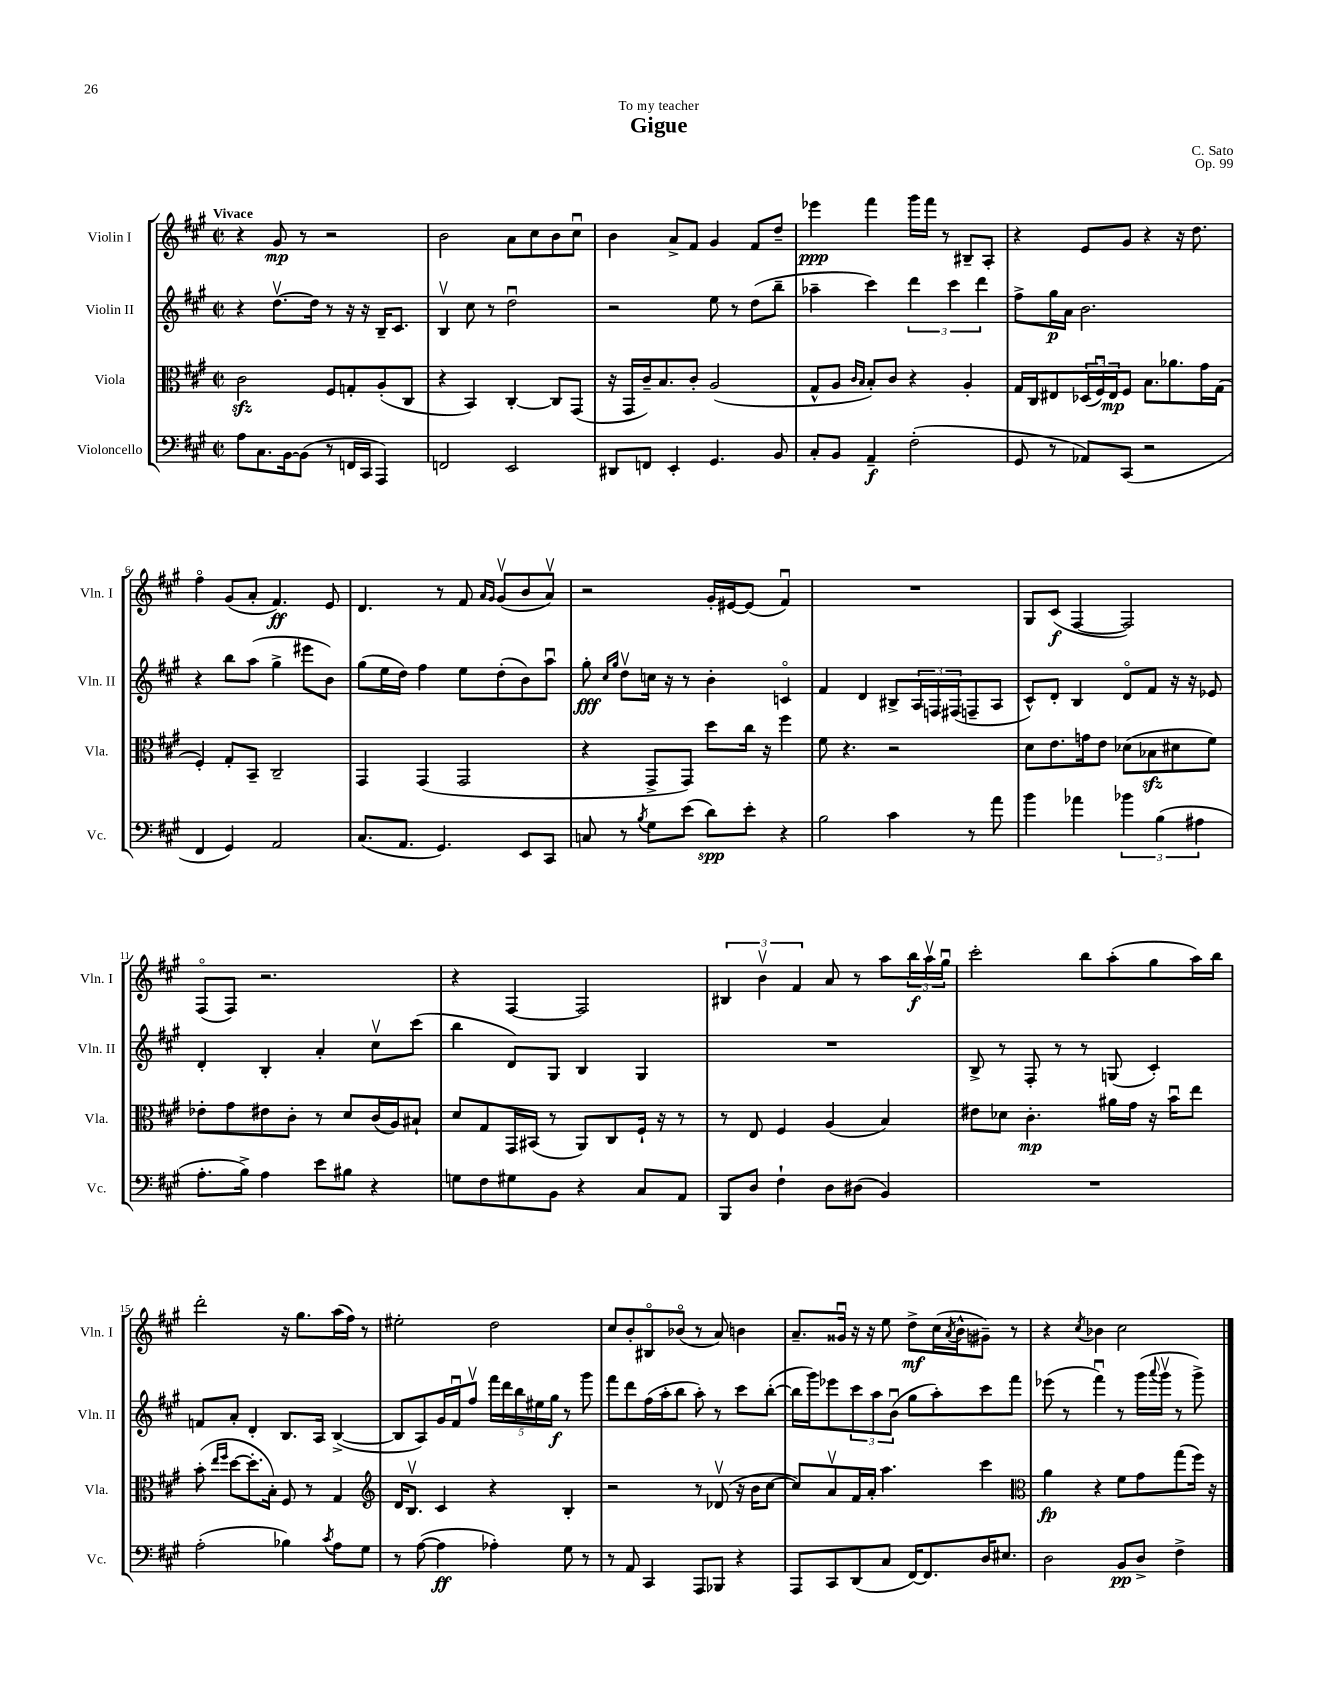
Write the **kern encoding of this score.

**kern	**dynam	**kern	**dynam	**kern	**dynam	**kern	**dynam
*part4	*part4	*part3	*part3	*part2	*part2	*part1	*part1
*staff4	*staff4	*staff3	*staff3	*staff2	*staff2	*staff1	*staff1
*I"Violoncello	*	*I"Viola	*	*I"Violin II	*	*I"Violin I	*
*I'Vc.	*	*I'Vla.	*	*I'Vln. II	*	*I'Vln. I	*
*clefF4	*	*clefC3	*	*clefG2	*	*clefG2	*
*k[f#c#g#]	*	*k[f#c#g#]	*	*k[f#c#g#]	*	*k[f#c#g#]	*
*M2/2	*	*M2/2	*	*M2/2	*	*M2/2	*
*met(c|)	*	*met(c|)	*	*met(c|)	*	*met(c|)	*
=1	=1	=1	=1	=1	=1	=1	=1
!	!	!	!	!	!	!LO:TX:a:B:t=Vivace	!
8A\L	.	2c#zz\	.	4r	.	4r	.
8.C#\	.	.	.	.	.	.	.
.	.	.	.	[8.ddv\L	.	8g#/	mp
[16BB\k	.	.	.	.	.	.	.
(8BB\J]	.	.	.	.	.	8r	.
.	.	.	.	16dd\Jk]	.	.	.
8r	.	8F#/L	.	8r	.	2r	.
16FFn/LL	.	8Gn'/	.	16r	.	.	.
16CC#/JJ	.	.	.	16r	.	.	.
4AAA/)	.	(8A'/	.	16B~/KL	.	.	.
.	.	.	.	8.c#/J	.	.	.
.	.	8C#/J	.	.	.	.	.
=2	=2	=2	=2	=2	=2	=2	=2
2FFn/	.	4r	.	4Bv/	.	2b\	.
.	.	4BB/)	.	8cc#\	.	.	.
.	.	.	.	8r	.	.	.
2EE/	.	[4C#'/	.	2ddu\	.	8a\L	.
.	.	.	.	.	.	8cc#\	.
.	.	8C#/L]	.	.	.	8b\	.
.	.	(8GG#/J	.	.	.	8cc#u\J	.
=3	=3	=3	=3	=3	=3	=3	=3
8DD#X/L	.	16r	.	2r	.	4b\	.
.	.	16GG#/LL	.	.	.	.	.
8FFn/J	.	16c#~/J)	.	.	.	.	.
.	.	8.B/	.	.	.	.	.
4EE'/	.	.	.	.	.	8a^/L	.
.	.	8c#'/J	.	.	.	8f#/J	.
4.GG#/	.	(2A/	.	8ee\	.	4g#/	.
.	.	.	.	8r	.	.	.
.	.	.	.	(8dd\L	.	8f#/L	.
8BB/	.	.	.	8bb~\J	.	8dd~/J	.
=4	=4	=4	=4	=4	=4	=4	=4
8C#'/L	.	8G#^^/L	.	4aa-X~\	.	4eee-X\	ppp
8BB/J	.	8A/J	.	.	.	.	.
.	.	16qqc#/LL	.	.	.	.	.
.	.	16qqB/JJ	.	.	.	.	.
4AA~/	f	8B'/L)	.	4ccc#\)	.	4fff#\	.
.	.	8c#/J	.	.	.	.	.
(2F#'\	.	4r	.	6ddd\	.	16ggg#\LL	.
.	.	.	.	.	.	16fff#\JJ	.
.	.	.	.	.	.	8r	.
.	.	.	.	6ccc#\	.	.	.
.	.	4A'/	.	.	.	8B#X~/L	.
.	.	.	.	6ddd\	.	.	.
.	.	.	.	.	.	8A'/J	.
=5	=5	=5	=5	=5	=5	=5	=5
8GG#/	.	16G#/LL	.	8ff#^\L	.	4r	.
.	.	16C#/J	.	.	.	.	.
8r	.	8E#X/	.	16gg#\L	p	.	.
.	.	.	.	16a\JJ	.	.	.
8AA-X/L)	.	(24D-X/L	.	2.b\	.	8e/L	.
.	.	24F#u/)	.	.	.	.	.
.	.	24E#/J	mp	.	.	.	.
(8CC#/J	.	8F#/J	.	.	.	8g#/J	.
2r	.	8.B\L	.	.	.	4r	.
.	.	8.a-X\	.	.	.	.	.
.	.	.	.	.	.	16r	.
.	.	.	.	.	.	8.dd\	.
.	.	16g#\L	.	.	.	.	.
.	.	(16G#\JJ	.	.	.	.	.
!!LO:LB:g=z
=6	=6	=6	=6	=6	=6	=6	=6
4FF#/	.	4F#'/)	.	4r	.	4ff#\	.
4GG#/)	.	8G#'/L	.	8bb\L	.	(8g#/L	.
.	.	8BB~/J	.	(8aa\J	.	8a'/J	.
2AA/	.	2C#~/	.	4gg#^\	.	4.f#/)	ff
.	.	.	.	8eee#X\L	.	.	.
.	.	.	.	8b\J)	.	8e/	.
=7	=7	=7	=7	=7	=7	=7	=7
(8.C#/L	.	4GG#/	.	(8gg#\L	.	4.d/	.
.	.	.	.	16ee\L	.	.	.
8.AA/J	.	.	.	16dd\JJ)	.	.	.
.	.	(4GG#/	.	4ff#\	.	.	.
4.GG#/)	.	.	.	.	.	8r	.
.	.	2GG#/	.	8ee\L	.	8f#/	.
.	.	.	.	.	.	16qqa/LL	.
.	.	.	.	.	.	16qqg#/JJ	.
.	.	.	.	(8dd'\	.	(8g#v/L	.
8EE/L	.	.	.	8b\)	.	8b/	.
8CC#/J	.	.	.	8aau\J	.	8av/J)	.
=8	=8	=8	=8	=8	=8	=8	=8
8Cn/	.	4r	.	8gg#'\	fff	2r	.
.	.	.	.	16qqcc#/LL	.	.	.
.	.	.	.	16qqgg#/JJ	.	.	.
8r	.	.	.	8ddv\L	.	.	.
8qB/	.	.	.	.	.	.	.
8G#\L	.	8GG#^/L	.	16ccn\Jk	.	.	.
.	.	.	.	16r	.	.	.
(8e\J	.	8GG#/J)	.	8r	.	.	.
8d\L)	spp	8dd\L	.	4b'\	.	16g#'/LL	.
.	.	.	.	.	.	[16e#X/J	.
8e'\J	.	16cc#\Jk	.	.	.	(8e#/J]	.
.	.	16r	.	.	.	.	.
4r	.	4ff#\	.	4cn/	.	4f#u/)	.
=9	=9	=9	=9	=9	=9	=9	=9
2B\	.	8f#\	.	4f#/	.	1r	.
.	.	4.r	.	.	.	.	.
.	.	.	.	4d/	.	.	.
4c#\	.	2r	.	8B#X^/L	.	.	.
.	.	.	.	24A/L	.	.	.
.	.	.	.	24Fn/	.	.	.
.	.	.	.	(24F#X/J	.	.	.
8r	.	.	.	8Fn~/	.	.	.
8a\	.	.	.	8A/J	.	.	.
=10	=10	=10	=10	=10	=10	=10	=10
4b\	.	8d\L	.	8c#^^/L)	.	8G#/L	.
.	.	8.e\	.	8d'/J	.	(8c#/J	f
4a-X\	.	.	.	4B/	.	[4F#/	.
.	.	16gn\k	.	.	.	.	.
.	.	8e\J	.	.	.	.	.
6b-X\	.	(8d-X\L	.	8d/L	.	2F#/])	.
.	.	8B-Xzz\	.	8f#/J	.	.	.
(6B\	.	.	.	.	.	.	.
.	.	8d#X\	.	16r	.	.	.
.	.	.	.	16r	.	.	.
6A#X\	.	.	.	.	.	.	.
.	.	8f#\J)	.	8e-X/	.	.	.
!!LO:LB:g=z
=11	=11	=11	=11	=11	=11	=11	=11
8.A'\L	.	8e-X'\L	.	4d'/	.	(8F#/L	.
.	.	8g#\	.	.	.	8F#/J)	.
16B^\Jk)	.	.	.	.	.	.	.
4A\	.	8e#X\	.	4B'/	.	2.r	.
.	.	8c#'\J	.	.	.	.	.
8e\L	.	8r	.	4a'/	.	.	.
8B#X\J	.	8d/L	.	.	.	.	.
4r	.	(16c#/L	.	8cc#v\L	.	.	.
.	.	16A/J)	.	.	.	.	.
.	.	8B#X`/J	.	(8ccc#\J	.	.	.
=12	=12	=12	=12	=12	=12	=12	=12
8Gn\L	.	8d/L	.	4bb\	.	4r	.
8F#\	.	8G#/	.	.	.	.	.
8G#X\	.	16GG#/L	.	8d/L)	.	[4F#/	.
.	.	(16BB#X/JJ	.	.	.	.	.
8BB\J	.	8r	.	8G#/J	.	.	.
4r	.	8AA/L)	.	4B/	.	2F#/]	.
.	.	8C#/	.	.	.	.	.
8C#/L	.	16F#`/Jk	.	4G#/	.	.	.
.	.	16r	.	.	.	.	.
8AA/J	.	8r	.	.	.	.	.
=13	=13	=13	=13	=13	=13	=13	=13
8BBB/L	.	8r	.	1r	.	6B#X/	.
8D/J	.	8E/	.	.	.	.	.
.	.	.	.	.	.	6bv\	.
4F#`\	.	4F#/	.	.	.	.	.
.	.	.	.	.	.	6f#/	.
8D\L	.	(4A/	.	.	.	8a/	.
(8D#X\J	.	.	.	.	.	8r	.
4BB/)	.	4B/)	.	.	.	8aa\L	.
.	.	.	.	.	.	24bb\L	f
.	.	.	.	.	.	24aav\	.
.	.	.	.	.	.	24gg#u\JJ	.
=14	=14	=14	=14	=14	=14	=14	=14
1r	.	8e#X\L	.	8B^/	.	2ccc#'\	.
.	.	8d-X\J	.	8r	.	.	.
.	.	4.c#'\	mp	8F#'/	.	.	.
.	.	.	.	8r	.	.	.
.	.	.	.	8r	.	8bb\L	.
.	.	16a#X\LL	.	(8Gn/	.	(8aa'\	.
.	.	16g#\JJ	.	.	.	.	.
.	.	16r	.	4c#'/)	.	8gg#\	.
.	.	16bu\KL	.	.	.	.	.
.	.	8ee\J	.	.	.	16aa\L)	.
.	.	.	.	.	.	16bb\JJ	.
!!LO:LB:g=z
=15	=15	=15	=15	=15	=15	=15	=15
(2A'\	.	(8b'\	.	8fn/L	.	2ddd'\	.
.	.	16qqee/LL	.	.	.	.	.
.	.	16qqff#/JJ	.	.	.	.	.
.	.	[8dd\L	.	8a'/J	.	.	.
.	.	8.dd'\]	.	4d'/	.	.	.
.	.	16B'\Jk)	.	.	.	.	.
4B-X\)	.	8F#/	.	8.B/L	.	16r	.
.	.	.	.	.	.	8.gg#\L	.
.	.	8r	.	.	.	.	.
.	.	.	.	16A/Jk	.	.	.
8qc#/	.	.	.	.	.	.	.
8A\L	.	4G#/	.	([4B^/	.	(16aa\L	.
.	.	.	.	.	.	16ff#\JJ)	.
8G#\J	.	.	.	.	.	8r	.
=16	=16	=16	=16	=16	=16	=16	=16
*	*	*clefG2	*	*	*	*	*
8r	.	16d/KL	.	8B/L]	.	2ee#X'\	.
.	.	8.Bv/J	.	.	.	.	.
([8A\	.	.	.	8A/)	.	.	.
4A\]	ff	4c#/	.	16g#/L	.	.	.
.	.	.	.	16f#u/J	.	.	.
.	.	.	.	8ff#v/J	.	.	.
4A-X'\)	.	4r	.	20fff#\LL	.	2dd\	.
.	.	.	.	20ddd\	.	.	.
.	.	.	.	20bb\	.	.	.
.	.	.	.	20ee#X\	.	.	.
.	.	.	.	20gg#\JJ	f	.	.
8G#\	.	4B'/	.	8r	.	.	.
8r	.	.	.	8ggg#\	.	.	.
=17	=17	=17	=17	=17	=17	=17	=17
8r	.	2r	.	8fff#\L	.	8cc#/L	.
8AA/	.	.	.	8ddd\	.	8b'/	.
4CC#/	.	.	.	(16ff#\L	.	8B#X/	.
.	.	.	.	16aa'\J	.	.	.
.	.	.	.	8bb\J	.	(8b-X/J	.
8AAA/L	.	8r	.	8aa'\)	.	8r	.
8BBB-X/J	.	(8d-Xv/	.	8r	.	8a/)	.
4r	.	16r	.	8ccc#\L	.	4bn\	.
.	.	16b\KL	.	.	.	.	.
.	.	[8cc#\J	.	([8bb'\J	.	.	.
=18	=18	=18	=18	=18	=18	=18	=18
8AAA/L	.	8cc#/L])	.	16bb\LL]	.	8.a~/L	.
.	.	.	.	16ggg#\J)	.	.	.
8CC#/	.	8av/	.	8eee-X\	.	.	.
.	.	.	.	.	.	16g##Xu/Jk	.
(8DD/	.	16f#/L	.	12ccc#\	.	16r	.
.	.	16a'/JJ	.	.	.	16r	.
.	.	.	.	12aa\	.	.	.
8C#/J	.	4.aa\	.	.	.	8ee\	.
.	.	.	.	(12bu\J	.	.	.
[16FF#/KL)	.	.	.	8gg#\L	.	8dd^\L	mf
8.FF#/]	.	.	.	.	.	.	.
.	.	.	.	8aa'\)	.	(16cc#\L	.
.	.	.	.	.	.	8qa/	.
.	.	.	.	.	.	16b^^\J	.
16D/K	.	4ccc#\	.	8ccc#\	.	8g#X~\J)	.
8.E#X/J	.	.	.	.	.	.	.
.	.	.	.	8fff#\J	.	8r	.
=19	=19	=19	=19	=19	=19	=19	=19
*	*	*clefC3	*	*	*	*	*
2D\	.	4a\	fp	(8eee-X\	.	4r	.
.	.	.	.	8r	.	.	.
.	.	.	.	.	.	8qcc#/	.
.	.	4r	.	4fff#u\)	.	4b-X\	.
8BB/L	pp	8f#\L	.	8r	.	2cc#\	.
8D^/J	.	8g#\	.	(16ggg#\LL	.	.	.
.	.	.	.	8qqaaa/	.	.	.
.	.	.	.	16ggg#v\JJ	.	.	.
4F#^\	.	(8gg#\	.	8r	.	.	.
.	.	16ff#\Jk)	.	8ggg#^\)	.	.	.
.	.	16r	.	.	.	.	.
==	==	==	==	==	==	==	==
*-	*-	*-	*-	*-	*-	*-	*-
